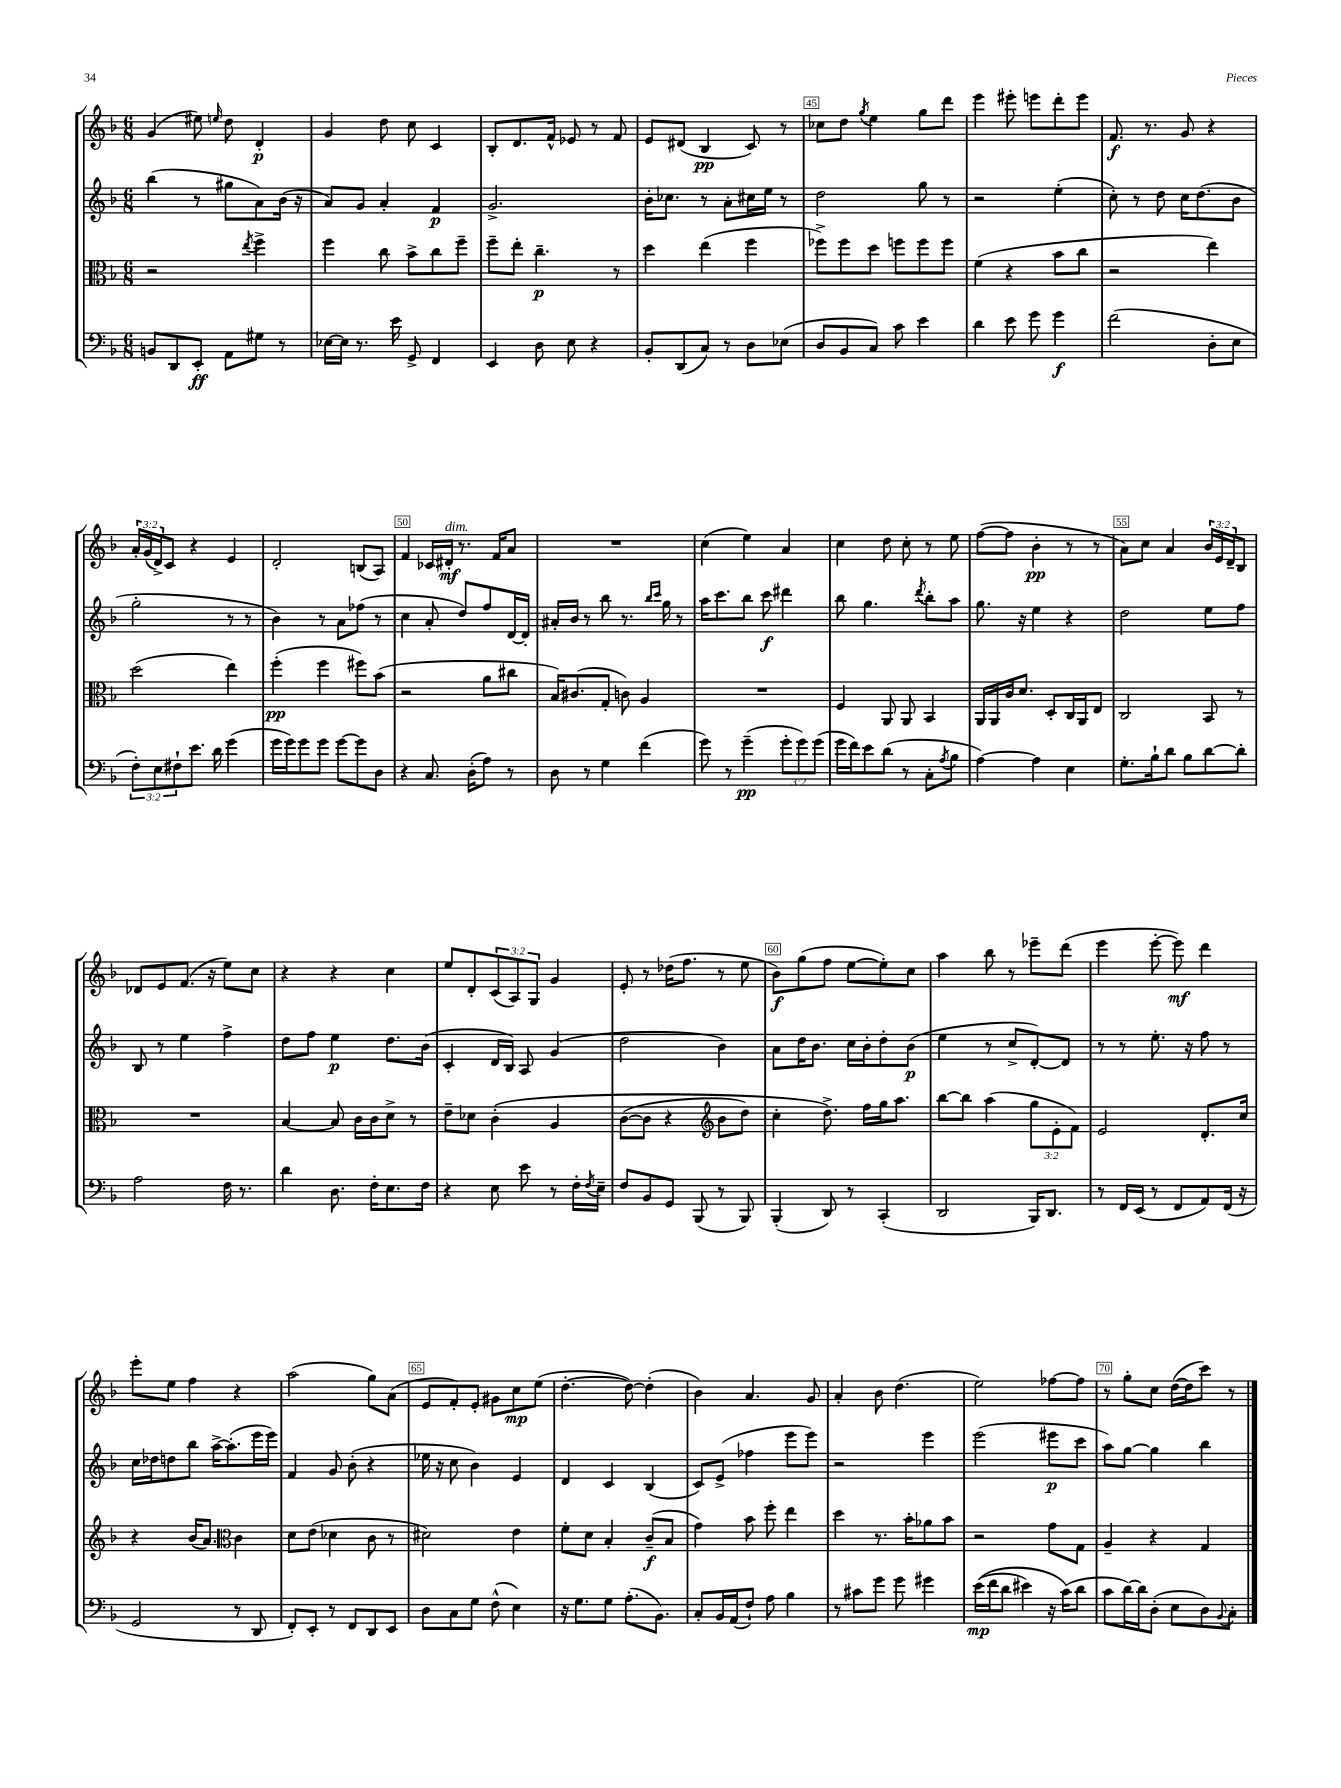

**kern	**dynam	**kern	**dynam	**kern	**dynam	**kern	**dynam
*part4	*part4	*part3	*part3	*part2	*part2	*part1	*part1
*staff4	*staff4	*staff3	*staff3	*staff2	*staff2	*staff1	*staff1
*clefF4	*	*clefC3	*	*clefG2	*	*clefG2	*
*k[b-]	*	*k[b-]	*	*k[b-]	*	*k[b-]	*
*M6/8	*	*M6/8	*	*M6/8	*	*M6/8	*
=41	=41	=41	=41	=41	=41	=41	=41
8BBn/L	.	2r	.	(4bb-\	.	(4g/	.
8DD/	.	.	.	.	.	.	.
8EE'/J	ff	.	.	8r	.	8ee#X\)	.
.	.	.	.	.	.	16qqeen/	.
8AA\L	.	.	.	8gg#X\L	.	8dd\	.
.	.	8qee/	.	.	.	.	.
8G#X\J	.	4ff^\	.	8a\)	.	4d'/	p
8r	.	.	.	(16b-\Jk	.	.	.
.	.	.	.	16r	.	.	.
=42	=42	=42	=42	=42	=42	=42	=42
[16E-X\LL	.	4ff\	.	8a/L)	.	4g/	.
16E-\JJ]	.	.	.	.	.	.	.
8.r	.	.	.	8g/J	.	.	.
.	.	8cc\	.	4a'/	.	8dd\	.
16e\	.	.	.	.	.	.	.
8GG^/	.	8b-^\L	.	.	.	8cc\	.
4FF/	.	8cc\	.	4f/	p	4c/	.
.	.	8ff~\J	.	.	.	.	.
=43	=43	=43	=43	=43	=43	=43	=43
4EE/	.	8ff~\L	.	2.g^/	.	8B-'/L	.
.	.	8ee'\J	.	.	.	8.d/	.
8D\	.	4.cc~\	p	.	.	.	.
.	.	.	.	.	.	16f^^/Jk	.
8E\	.	.	.	.	.	8e-X/	.
4r	.	.	.	.	.	8r	.
.	.	8r	.	.	.	8f/	.
=44	=44	=44	=44	=44	=44	=44	=44
8BB-'/L	.	4dd\	.	16b-'\KL	.	8e/L	.
.	.	.	.	8.cc-X\J	.	.	.
(8DD/	.	.	.	.	.	(8d#X/J	.
8C/J)	.	(4ee\	.	8r	.	4B-/	pp
8r	.	.	.	8a'\L	.	.	.
8D\L	.	4ff\	.	16cc#X\L	.	8c/)	.
.	.	.	.	16ee\JJ	.	.	.
(8E-X\J	.	.	.	8r	.	8r	.
=45	=45	=45	=45	=45	=45	=45	=45
8D/L	.	8ff-X^\L)	.	2dd\	.	8cc-X\L	.
8BB-/	.	8ff-\	.	.	.	8dd\J	.
.	.	.	.	.	.	8qgg/	.
8C/J)	.	8dd\J	.	.	.	4ee\	.
8c\	.	8ffn\L	.	.	.	.	.
4e\	.	8ff\	.	8gg\	.	8gg\L	.
.	.	8ff\J	.	8r	.	8ddd\J	.
=46	=46	=46	=46	=46	=46	=46	=46
4d\	.	(4f\	.	2r	.	4eee\	.
8e\	.	4r	.	.	.	8eee#X'\	.
8g\	.	.	.	.	.	8eeen\L	.
4g\	f	8b-\L	.	(4ee'\	.	8ddd'\	.
.	.	8cc\J	.	.	.	8eee\J	.
=47	=47	=47	=47	=47	=47	=47	=47
(2f\	.	2r	.	8cc'\)	.	8.f/	f
.	.	.	.	8r	.	.	.
.	.	.	.	.	.	8.r	.
.	.	.	.	8dd\	.	.	.
.	.	.	.	16cc\KL	.	8g/	.
.	.	.	.	(8.dd\	.	.	.
8D'\L	.	4ee\)	.	.	.	4r	.
8E\J	.	.	.	8b-\J	.	.	.
!!LO:LB:g=z
=48	=48	=48	=48	=48	=48	=48	=48
12F'\L)	.	(2dd\	.	2gg'\	.	24a'/LL	.
.	.	.	.	.	.	(24g/	.
12E\	.	.	.	.	.	24d^/J)	.
.	.	.	.	.	.	8c/J	.
12F#X`\	.	.	.	.	.	.	.
8.e\J	.	.	.	.	.	4r	.
16d\	.	.	.	.	.	.	.
(4g\	.	4ee\)	.	8r	.	4e/	.
.	.	.	.	8r	.	.	.
=49	=49	=49	=49	=49	=49	=49	=49
16g\LL	.	(4ff'\	pp	4b-\)	.	2d'/	.
16g\J)	.	.	.	.	.	.	.
8g\	.	.	.	.	.	.	.
8g\J	.	4ff\	.	8r	.	.	.
[8g\L	.	.	.	8a\L	.	.	.
8g\]	.	8ff#X\L)	.	(8ff-X\J	.	(8Bn/L	.
8D\J	.	(8b-\J	.	8r	.	8A/J)	.
=50	=50	=50	=50	=50	=50	=50	=50
4r	.	2r	.	4cc\	.	4f/	.
8.C/	.	.	.	8a'/	.	16c-X/LL	.
!	!	!	!	!	!	!LO:TX:a:i:t=dim.	!
.	.	.	.	.	.	16d#X'/JJ	mf
.	.	.	.	8dd/L)	.	8.r	.
(16D'\KL	.	.	.	.	.	.	.
8A\J)	.	8a\L	.	8ff/	.	.	.
.	.	.	.	.	.	16f/KL	.
8r	.	8cc#X\J	.	[16d/L	.	8a/J	.
.	.	.	.	16d'/JJ]	.	.	.
=51	=51	=51	=51	=51	=51	=51	=51
8D\	.	16B-/KL)	.	16a#X'/LL	.	2.r	.
.	.	(8.c#X/	.	16b-/JJ	.	.	.
8r	.	.	.	8r	.	.	.
4G\	.	8G'/J	.	8bb-\	.	.	.
.	.	8cn\)	.	8.r	.	.	.
(4f\	.	4A/	.	.	.	.	.
.	.	.	.	16qqbb-/LL	.	.	.
.	.	.	.	16qqccc/JJ	.	.	.
.	.	.	.	16gg\	.	.	.
.	.	.	.	8r	.	.	.
=52	=52	=52	=52	=52	=52	=52	=52
8g\)	.	2.r	.	16aa\KL	.	(4cc\	.
.	.	.	.	8.ccc\	.	.	.
8r	.	.	.	.	.	.	.
(4g~\	pp	.	.	8bb-\J	.	4ee\)	.
.	.	.	.	8ccc\	f	.	.
12g'\L	.	.	.	4ddd#X\	.	4a/	.
12g\)	.	.	.	.	.	.	.
(12g\J	.	.	.	.	.	.	.
=53	=53	=53	=53	=53	=53	=53	=53
16g\LL	.	4F/	.	8bb-\	.	4cc\	.
16f\J)	.	.	.	.	.	.	.
8e\	.	.	.	4.gg\	.	.	.
(8d\J	.	8AA/	.	.	.	8dd\	.
8r	.	8AA/	.	.	.	8cc'\	.
.	.	.	.	8qddd/	.	.	.
8C'\L	.	4BB-/	.	8bb-'\L	.	8r	.
8qA/	.	.	.	.	.	.	.
8B-\J	.	.	.	8aa\J	.	8ee\	.
=54	=54	=54	=54	=54	=54	=54	=54
[4A\)	.	16AA/LL	.	8.gg\	.	([8ff\L	.
.	.	16AA/	.	.	.	.	.
.	.	16c/J	.	.	.	8ff\J]	.
.	.	8.d/J	.	16r	.	.	.
4A\]	.	.	.	4ee\	.	4b-'\	pp
.	.	8D'/L	.	.	.	.	.
4E\	.	16C/L	.	4r	.	8r	.
.	.	16AA/J	.	.	.	.	.
.	.	8E/J	.	.	.	8r	.
=55	=55	=55	=55	=55	=55	=55	=55
8.G'\L	.	2C/	.	2dd\	.	8a\L)	.
.	.	.	.	.	.	8cc\J	.
16B-`\k	.	.	.	.	.	.	.
8d\J	.	.	.	.	.	4a/	.
8B-\L	.	.	.	.	.	.	.
[8d\	.	8BB-/	.	8ee\L	.	24b-/LL	.
.	.	.	.	.	.	24e/	.
.	.	.	.	.	.	24d~/J	.
8d'\J]	.	8r	.	8ff\J	.	8B-/J	.
!!LO:LB:g=z
=56	=56	=56	=56	=56	=56	=56	=56
2A\	.	2.r	.	8B-/	.	8d-X/L	.
.	.	.	.	8r	.	8e/	.
.	.	.	.	4ee\	.	(8.f/J	.
.	.	.	.	.	.	16r	.
16F\	.	.	.	4ff^\	.	8ee\L)	.
8.r	.	.	.	.	.	.	.
.	.	.	.	.	.	8cc\J	.
=57	=57	=57	=57	=57	=57	=57	=57
4d\	.	[4B-/	.	8dd\L	.	4r	.
.	.	.	.	8ff\J	.	.	.
8.D\	.	8B-/]	.	4ee\	p	4r	.
.	.	16c\LL	.	.	.	.	.
16F'\KL	.	16c\J	.	.	.	.	.
8.E\	.	8d^\J	.	8.dd\L	.	4cc\	.
.	.	8r	.	.	.	.	.
16F\Jk	.	.	.	(16b-\Jk	.	.	.
=58	=58	=58	=58	=58	=58	=58	=58
4r	.	8e~\L	.	4c'/	.	8ee/L	.
.	.	8d-X\J	.	.	.	8d'/	.
8E\	.	(4c'\	.	16d/LL	.	(12c/	.
.	.	.	.	16B-/JJ)	.	.	.
.	.	.	.	.	.	12A/)	.
8e\	.	.	.	8A/	.	.	.
.	.	.	.	.	.	12G/J	.
8r	.	4A/	.	(4g/	.	4g/	.
16F'\LL	.	.	.	.	.	.	.
8qF/	.	.	.	.	.	.	.
16E~\JJ	.	.	.	.	.	.	.
=59	=59	=59	=59	=59	=59	=59	=59
8F/L	.	([8c\L	.	2dd\	.	8e'/	.
8BB-/	.	8c\J]	.	.	.	8r	.
8GG/J	.	4r	.	.	.	(16dd-X\KL	.
.	.	.	.	.	.	8.ff\J	.
(8BBB-/	.	.	.	.	.	.	.
*	*	*clefG2	*	*	*	*	*
8r	.	8b-\L	.	4b-\)	.	8r	.
8BBB-/)	.	8dd\J)	.	.	.	8ee\	.
=60	=60	=60	=60	=60	=60	=60	=60
(4BBB-'/	.	4cc'\	.	8a\L	.	8b-\L)	f
.	.	.	.	16dd\K	.	(8gg\	.
.	.	.	.	8.b-\J	.	.	.
8DD/)	.	8.dd^\)	.	.	.	8ff\J	.
8r	.	.	.	16cc\LL	.	[8ee\L	.
.	.	16ff\LL	.	16b-'\J	.	.	.
(4CC'/	.	16gg\J	.	8dd'\	.	8ee'\])	.
.	.	8.aa\J	.	.	.	.	.
.	.	.	.	(8b-\J	p	8cc\J	.
=61	=61	=61	=61	=61	=61	=61	=61
2DD/	.	[8bb-\L	.	4ee\	.	4aa\	.
.	.	8bb-\J]	.	.	.	.	.
.	.	(4aa\	.	8r	.	8bb-\	.
.	.	.	.	8cc^/L	.	8r	.
16BBB-/KL)	.	12gg\L	.	[8d'/)	.	8eee-X~\L	.
8.DD/J	.	.	.	.	.	.	.
.	.	12e'\	.	.	.	.	.
.	.	.	.	8d/J]	.	(8ddd\J	.
.	.	12f\J)	.	.	.	.	.
=62	=62	=62	=62	=62	=62	=62	=62
8r	.	2e/	.	8r	.	4eee\	.
16FF/LL	.	.	.	8r	.	.	.
(16EE/JJ	.	.	.	.	.	.	.
8r	.	.	.	8.ee'\	.	[8eee'\	.
8FF/L	.	.	.	.	.	8eee\])	mf
.	.	.	.	16r	.	.	.
8AA/)	.	8.d'/L	.	8ff\	.	4ddd\	.
(16FF/Jk	.	.	.	8r	.	.	.
16r	.	16cc/Jk	.	.	.	.	.
!!LO:LB:g=z
=63	=63	=63	=63	=63	=63	=63	=63
2GG/	.	4r	.	16cc\LL	.	8eee'\L	.
.	.	.	.	16dd-X\J	.	.	.
.	.	.	.	8ddn\	.	8ee\J	.
.	.	(16b-/KL	.	8bb-\J	.	4ff\	.
.	.	8.a/J)	.	.	.	.	.
.	.	.	.	[16aa^\KL	.	.	.
.	.	.	.	(8.aa'\]	.	.	.
*	*	*clefC3	*	*	*	*	*
8r	.	4c\	.	.	.	4r	.
8DD/	.	.	.	16eee\L	.	.	.
.	.	.	.	16eee\JJ)	.	.	.
=64	=64	=64	=64	=64	=64	=64	=64
8FF'/L)	.	8d\L	.	4f/	.	(2aa\	.
8EE'/J	.	(8e\J	.	.	.	.	.
8r	.	4d-X\	.	8g/	.	.	.
8FF/L	.	.	.	(8b-'\	.	.	.
8DD/	.	8c\	.	4r	.	8gg\L)	.
8EE/J	.	8r	.	.	.	(8a\J	.
=65	=65	=65	=65	=65	=65	=65	=65
8D\L	.	2d#X\)	.	16ee-X\	.	8e/L	.
.	.	.	.	16r	.	.	.
8C\	.	.	.	8cc\	.	8f'/)	.
8G\J	.	.	.	4b-\)	.	8e'/J	.
(8F^^\	.	.	.	.	.	8g#X\L	.
4E\)	.	4e\	.	4e/	.	8cc\	mp
.	.	.	.	.	.	(8ee\J	.
=66	=66	=66	=66	=66	=66	=66	=66
16r	.	8f'\L	.	4d/	.	[4.dd'\	.
8.G\L	.	.	.	.	.	.	.
.	.	8d\J	.	.	.	.	.
8G\J	.	4B-'/	.	4c/	.	.	.
(8.A'\L	.	.	.	.	.	8dd\_)	.
.	.	(8c~/L	f	(4B-/	.	(4dd'\]	.
8.BB-\J)	.	.	.	.	.	.	.
.	.	8B-/J	.	.	.	.	.
=67	=67	=67	=67	=67	=67	=67	=67
8C'/L	.	4g\)	.	8c/L)	.	4b-\)	.
16BB-/L	.	.	.	(8e^/J	.	.	.
(16AA/J	.	.	.	.	.	.	.
8F`/J)	.	8b-\	.	4ff-X\	.	4.a/	.
8A\	.	8ff'\	.	.	.	.	.
4B-\	.	4ee\	.	8eee\L	.	.	.
.	.	.	.	8eee\J)	.	8g/	.
=68	=68	=68	=68	=68	=68	=68	=68
8r	.	4dd\	.	2r	.	4a'/	.
8c#X\L	.	.	.	.	.	.	.
8g\J	.	8.r	.	.	.	8b-\	.
8g\	.	.	.	.	.	(4.dd\	.
.	.	16b-'\KL	.	.	.	.	.
4g#X\	.	8a-X\	.	4eee\	.	.	.
.	.	8b-\J	.	.	.	.	.
=69	=69	=69	=69	=69	=69	=69	=69
((16e\LL	mp	2r	.	(2eee\	.	2ee\)	.
16f\J	.	.	.	.	.	.	.
8d\J	.	.	.	.	.	.	.
4e#X\)	.	.	.	.	.	.	.
16r	.	8g\L	.	8eee#X\L	p	[8ff-X\L	.
(16c\KL)	.	.	.	.	.	.	.
8d\J	.	8G\J	.	8ccc\J	.	8ff-\J]	.
=70	=70	=70	=70	=70	=70	=70	=70
8c\L	.	4A~/	.	8aa\L)	.	8r	.
[16d\L)	.	.	.	[8gg\J	.	8gg'\L	.
16d\J]	.	.	.	.	.	.	.
(8D'\J	.	4r	.	4gg\]	.	8cc\J	.
8E\L	.	.	.	.	.	([16dd\LL	.
.	.	.	.	.	.	16dd\J]	.
8D\)	.	4G/	.	4bb-\	.	8ccc\J)	.
8qqBB-/	.	.	.	.	.	.	.
8C'\J	.	.	.	.	.	8r	.
==	==	==	==	==	==	==	==
*-	*-	*-	*-	*-	*-	*-	*-
